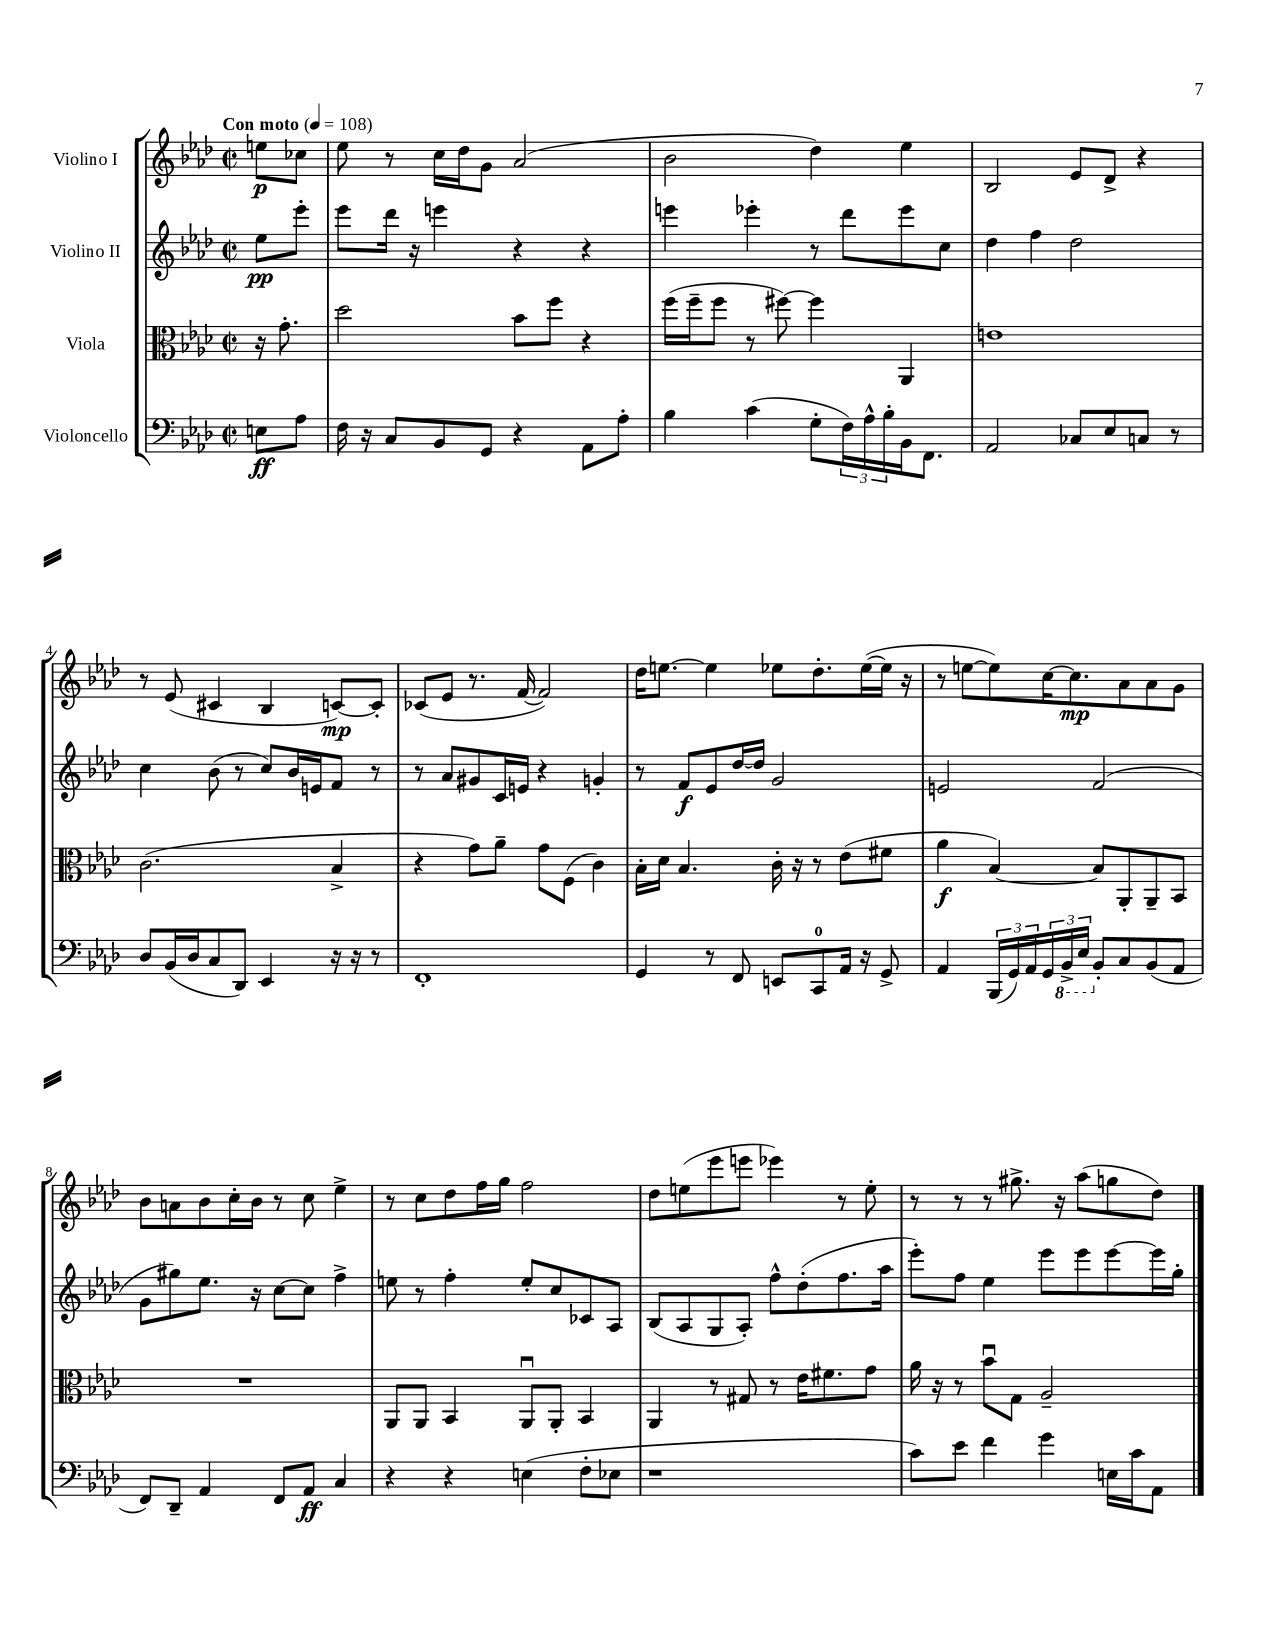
<<
\new StaffGroup <<
\new Staff = "s0" \with { instrumentName = "Violino I" } {
    \clef treble \key aes \major \defaultTimeSignature \time 2/2 \partial 4 \tempo "Con moto" 4 = 108
    e''8\p ces''8 |
    ees''8 r8 c''16 des''16 g'8 aes'2( |
    bes'2 des''4) ees''4 |
    bes2 ees'8 des'8-> r4 |
    r8 ees'8( cis'4 bes4 c'8~\mp) c'8-. |
    ces'8( ees'8 r8. f'16~ f'2) |
    des''16 e''8.~ e''4 ees''8 des''8.-. ees''16~( ees''16 r16 |
    r8 e''8~ e''8) c''16~ c''8.\mp aes'8 aes'8 g'8 |
    bes'8 a'8 bes'8 c''16-. bes'16 r8 c''8 ees''4-> |
    r8 c''8 des''8 f''16 g''16 f''2 |
    des''8 e''8( ees'''8 e'''8 ees'''4) r8 e''8-. |
    r8 r8 r8 gis''8.-> r16 aes''8( g''8 des''8) \bar "|." |
}
\new Staff = "s1" \with { instrumentName = "Violino II" } {
    \clef treble \key aes \major \defaultTimeSignature \time 2/2 \partial 4
    ees''8\pp ees'''8-. |
    ees'''8 des'''16 r16 e'''4 r4 r4 |
    e'''4 ees'''4-. r8 des'''8 ees'''8 c''8 |
    des''4 f''4 des''2 |
    c''4 bes'8( r8 c''8) bes'16 e'16 f'8 r8 |
    r8 aes'8 gis'8 c'16 e'16 r4 g'4-. |
    r8 f'8\f ees'8 des''16~ des''16 g'2 |
    e'2 f'2( |
    g'8 gis''8) ees''8. r16 c''8~ c''8 f''4-> |
    e''8 r8 f''4-. e''8-. c''8 ces'8 aes8 |
    bes8( aes8 g8 aes8-.) f''8-^ des''8-.( f''8. aes''16 |
    ees'''8-.) f''8 ees''4 ees'''8 ees'''8 ees'''8~ ees'''16 g''16-. \bar "|." |
}
\new Staff = "s2" \with { instrumentName = "Viola" } {
    \clef alto \key aes \major \defaultTimeSignature \time 2/2 \partial 4
    r16 g'8.-. |
    des''2 bes'8 f''8 r4 |
    f''16( f''16-- f''8 r8 fis''8~) fis''4 aes,4 |
    e'1 |
    c'2.( bes4-> |
    r4 g'8) aes'8-- g'8 f8( c'4) |
    bes16-. des'16 bes4. c'16-. r16 r8 ees'8( fis'8 |
    aes'4\f bes4~) bes8 aes,8-. aes,8-- bes,8 |
    R1 |
    aes,8 aes,8 bes,4 aes,8\downbow aes,8-. bes,4 |
    aes,4 r8 gis8 r8 ees'16 fis'8. g'8 |
    aes'16 r16 r8 bes'8\downbow g8 aes2-- \bar "|." |
}
\new Staff = "s3" \with { instrumentName = "Violoncello" } {
    \clef bass \key aes \major \defaultTimeSignature \time 2/2 \partial 4
    e8\ff aes8 |
    f16 r16 c8 bes,8 g,8 r4 aes,8 aes8-. |
    bes4 c'4( g8-. \tuplet 3/2 { f16) aes16-^ bes16-. } bes,16 f,8. |
    aes,2 ces8 ees8 c8 r8 |
    des8 bes,16( des16 c8 des,8) ees,4 r16 r16 r8 |
    f,1-. |
    g,4 r8 f,8 e,8 c,8-0 aes,16 r16 g,8-> |
    aes,4 \tuplet 3/2 { bes,,16( g,16) aes,16 } \tuplet 3/2 { g,16 \ottava #-1 bes,,16-> ees,16 \ottava #0 } bes,8-. c8 bes,8( aes,8 |
    f,8) des,8-- aes,4 f,8 aes,8\ff c4 |
    r4 r4 e4( f8-. ees8 |
    r1 |
    c'8) ees'8 f'4 g'4 e16 c'16 aes,8 \bar "|." |
}
>>
>>
